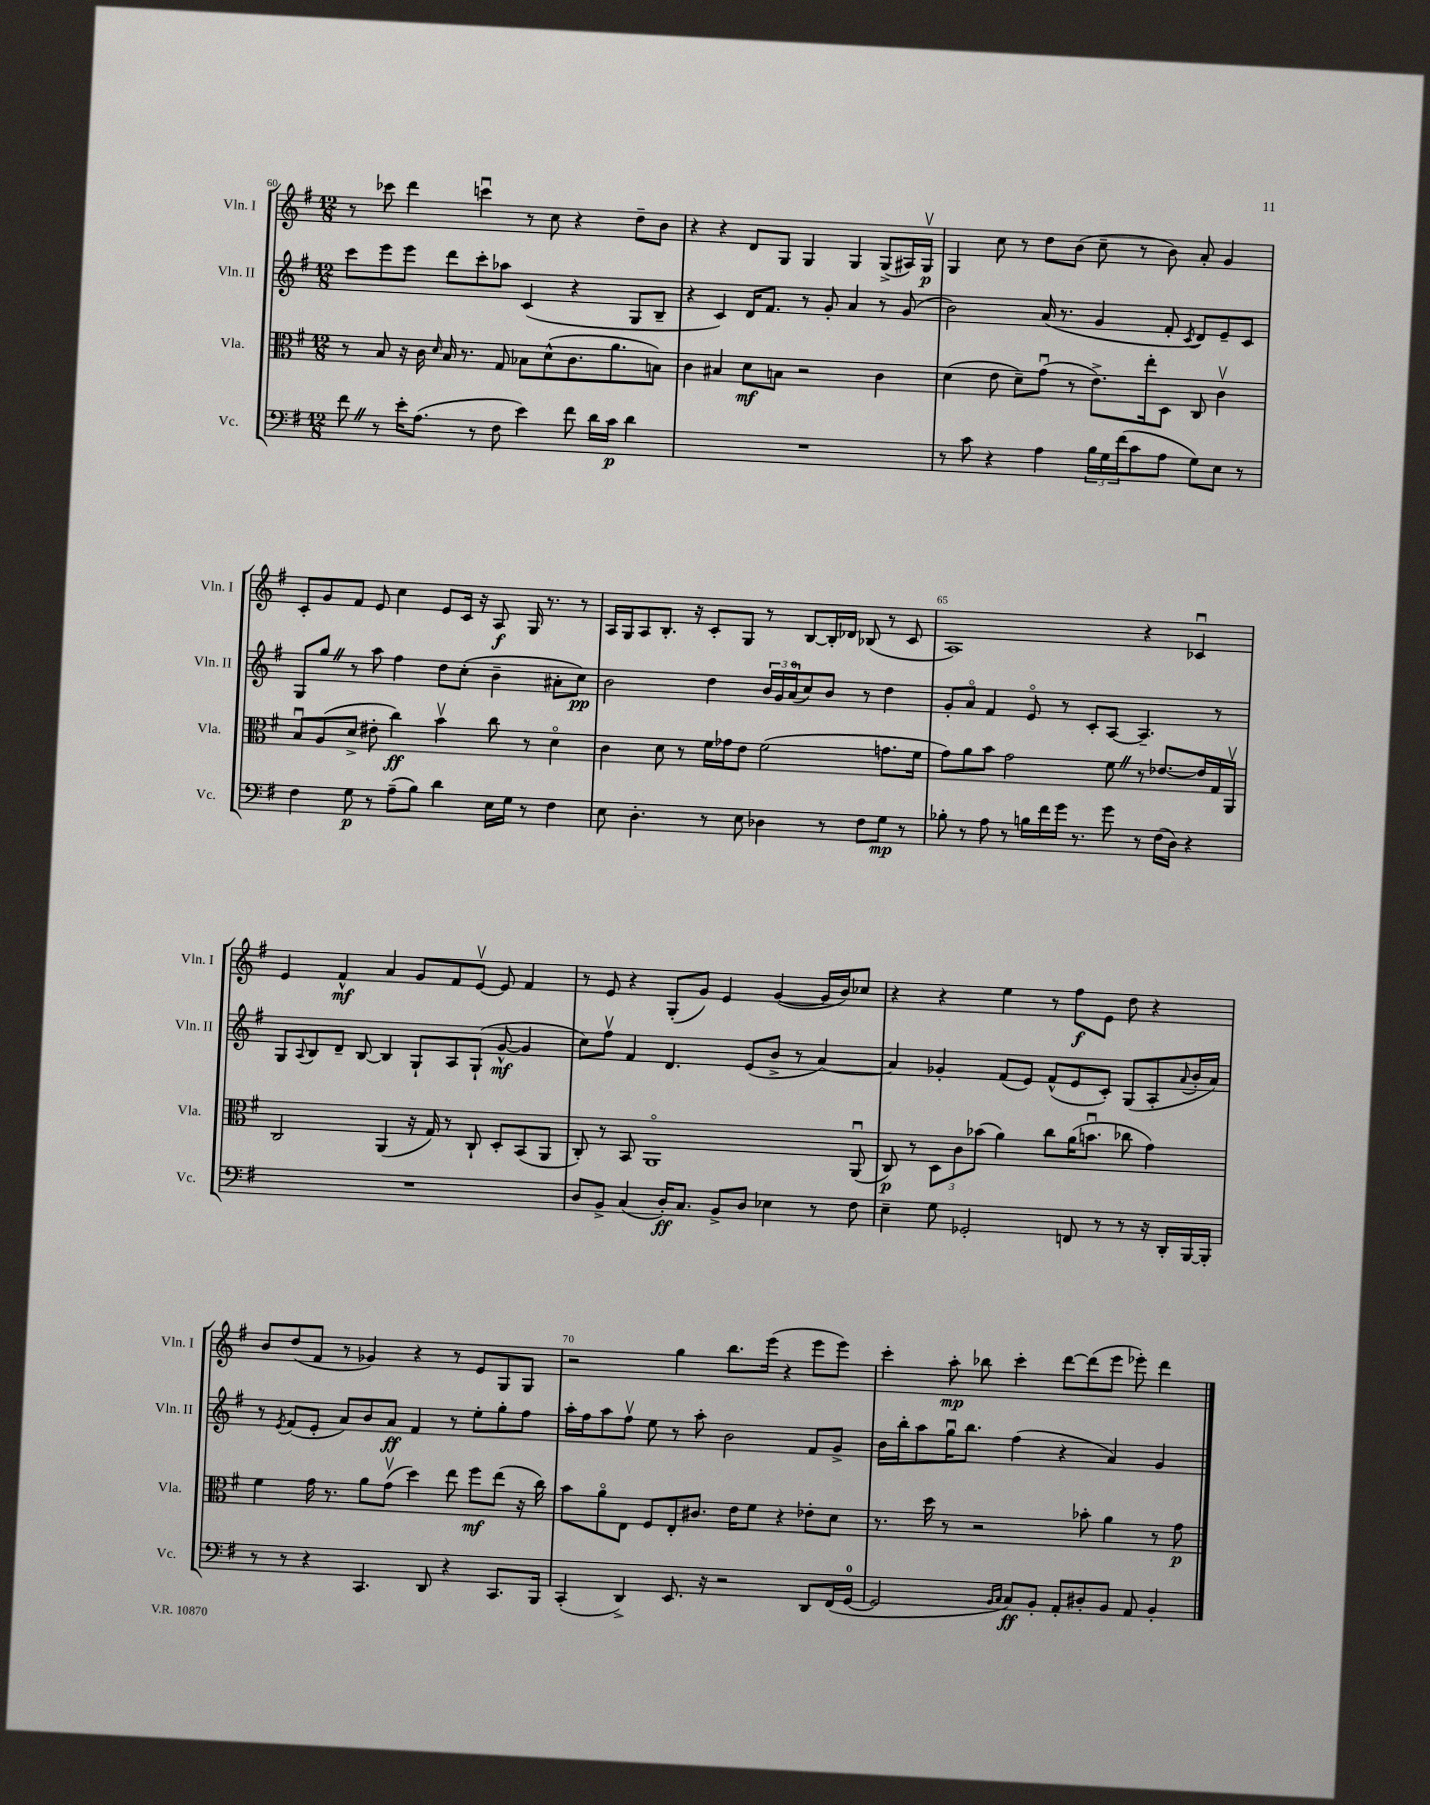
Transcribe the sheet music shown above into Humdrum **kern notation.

**kern	**kern	**kern	**kern
*staff4	*staff3	*staff2	*staff1
*clefF4	*clefC3	*clefG2	*clefG2
*k[f#]	*k[f#]	*k[f#]	*k[f#]
*M12/8	*M12/8	*M12/8	*M12/8
8f#	8r	8ccc	8r
8r	8B	8eee	8ccc-
16e'	16r	8eee	4ddd
(8.A	16c	.	.
.	16qqd	.	.
.	16B	8ddd	.
.	8.r	.	.
8r	.	8ccc'	4cccu
8F#	8G	8aa-	.
4e)	8B-	(4c	8r
.	(8d^^	.	8cc
8f#	8.c	4r	4r
16d	.	.	.
16c	8.a	.	.
4d	.	8G	8dd~
.	8B)	8B~	8b
=	=	=	=
1.r	4c	4r	4r
.	4B#	4c)	4r
.	8d	16d	8d
.	.	8.f#	.
.	8B	.	8G
.	2r	8r	4G
.	.	8g'	.
.	.	4a	4G
.	4c	8r	(8G^
.	.	(8g	16A#)
.	.	.	16Gv
=	=	=	=
8r	(4d	2b)	4G
8c	.	.	.
4r	8e	.	8cc
.	8d~)	.	8r
4A	(8gu	(16a	8dd
.	.	8.r	.
.	8r	.	(8b
24B	8.e^)	4g	8cc~
24G	.	.	.
(24f#	.	.	.
8c	.	.	8r
.	16ee'	.	.
8A	8D	8f#'	8b)
.	.	8qc	.
8G)	8C	8d)	8a'
8E	4cv	8e~	4g
8r	.	8c	.
=	=	=	=
4F#	8Bu	8G	8c'
.	(8A	8gg	8g
8G	8d^	8r	8f#
8r	8e#'	8aa	8e
(8A~	4cc)	4ff#	4cc
8B)	.	.	.
4d	4bv	8dd	8e
.	.	(8cc'	16c
.	.	.	16r
16E	8cc	4b~	8A
16G	.	.	.
8r	8r	.	16G
.	.	.	8.r
4F#	4do	8a#'	.
.	.	8cc)	8r
=	=	=	=
8E	4c	2b	16A
.	.	.	16G
4.D'	.	.	8A
.	8d	.	8.B'
.	8r	.	.
.	.	.	16r
8r	16f#	4dd	8c'
.	16g-	.	.
8E	8e	.	8G
4D-	(2f#	24b	8r
.	.	24g	.
.	.	(24a	.
.	.	8cc)	[8B
8r	.	8b	16B']
.	.	.	16d-
8F#	.	8r	(8B-
8G	8.g	4dd	8r
8r	.	.	8c
.	16f#	.	.
=	=	=	=
8B-'	8g)	8g'	1A)
8r	8a	8ao	.
8A	8b	4f#	.
8r	2g	.	.
16B	.	8eo	.
16f#	.	.	.
16g	.	8r	.
8.r	.	.	.
.	.	8c'	.
8g	8f#	[8A	.
8r	8r	4.A~]	4r
(16F#	[8.e-	.	.
16D)	.	.	.
4r	.	.	4c-u
.	16e-]	.	.
.	16G	8r	.
.	16AAv	.	.
=	=	=	=
1.r	2C	8G	4e
.	.	8qqA	.
.	.	8B	.
.	.	8d~	4f#^^
.	.	[8B	.
.	(4AA	4B]	4a
.	16r	8G`	8g
.	16G)	.	.
.	8r	8A	8f#
.	8C`	(8G`	[8ev
.	8D'	[8g^^	8e]
.	(8BB	4g]	4f#
.	8AA	.	.
=	=	=	=
8D	8C')	8cc)	8r
8BB^	8r	8ff#v	8e
(4C	8BB	4f#	4r
.	1AAo	.	.
16D')	.	4.d	(8G'
8.C	.	.	.
.	.	.	8g)
8BB^	.	.	4e
8D	.	(8e	.
4E-	.	8b^	([4g
.	.	8r	.
8r	.	[4a)	16g]
.	.	.	16b)
8F#	(8AAu	.	8cc-
=	=	=	=
4E~	8C)	4a]	4r
.	8r	.	.
8G	12D	4g-'	4r
.	12c	.	.
2GG-'	.	.	.
.	(12b-	.	.
.	4a)	(8f#	4ee
.	.	8e)	.
.	8cc	(8f#^^	8r
8FF	(16a	8e	8ff#
.	8.bu	.	.
8r	.	8c')	8e
8r	8cc-	(8G	8dd
16r	4g)	8A'	4r
16DD'	.	.	.
.	.	8qqa	.
[16BBB	.	16b'	.
16BBB']	.	16a)	.
=	=	=	=
8r	4f#	8r	8b
.	.	8qe	.
8r	.	(8f#	(8dd
4r	16g	8e'	8f#
.	8.r	.	.
.	.	8a)	8r
4.CC	8a	8b	4g-)
.	(8gv	8a	.
.	4dd)	4f#	4r
8DD	.	.	.
4r	8ee	8r	8r
.	8ff#	8ee'	8e
8.CC	(8ee	8gg'	8G
.	16r	8ff#	8G
16BBB	16cc)	.	.
=	=	=	=
(4CC'	8b	16aa'	2r
.	.	16ff#	.
.	8ao	8aa	.
4DD^)	8E	8ff#v	.
.	8F#	8ee	.
8.EE	8E'	8r	4gg
.	8.c#	8aa'	.
16r	.	.	.
2r	.	2b	8.bb
.	16e	.	.
.	8f#	.	.
.	.	.	(16eee
.	4r	.	4r
8DD	8e-'	8f#	8eee
(16FF#	8d	8g^	8eee)
[16GG	.	.	.
=	=	=	=
2GG]	8.r	16b	4ccc'
.	.	16bb'	.
.	.	8aa	.
.	16dd	.	.
.	8r	16ggu	8aa'
.	.	8.bb	.
.	2r	.	8bb-
16qqBB	.	.	.
16qqC	.	.	.
8C)	.	(4ff#	4ccc'
8BB'	.	.	.
8AA'	.	4r	[8ddd
8D#'	8b-'	.	(8ddd]
8BB	4a	4a)	8eee
8AA	.	.	8eee-')
4BB'	8r	4g	4ddd
.	8g	.	.
==	==	==	==
*-	*-	*-	*-
